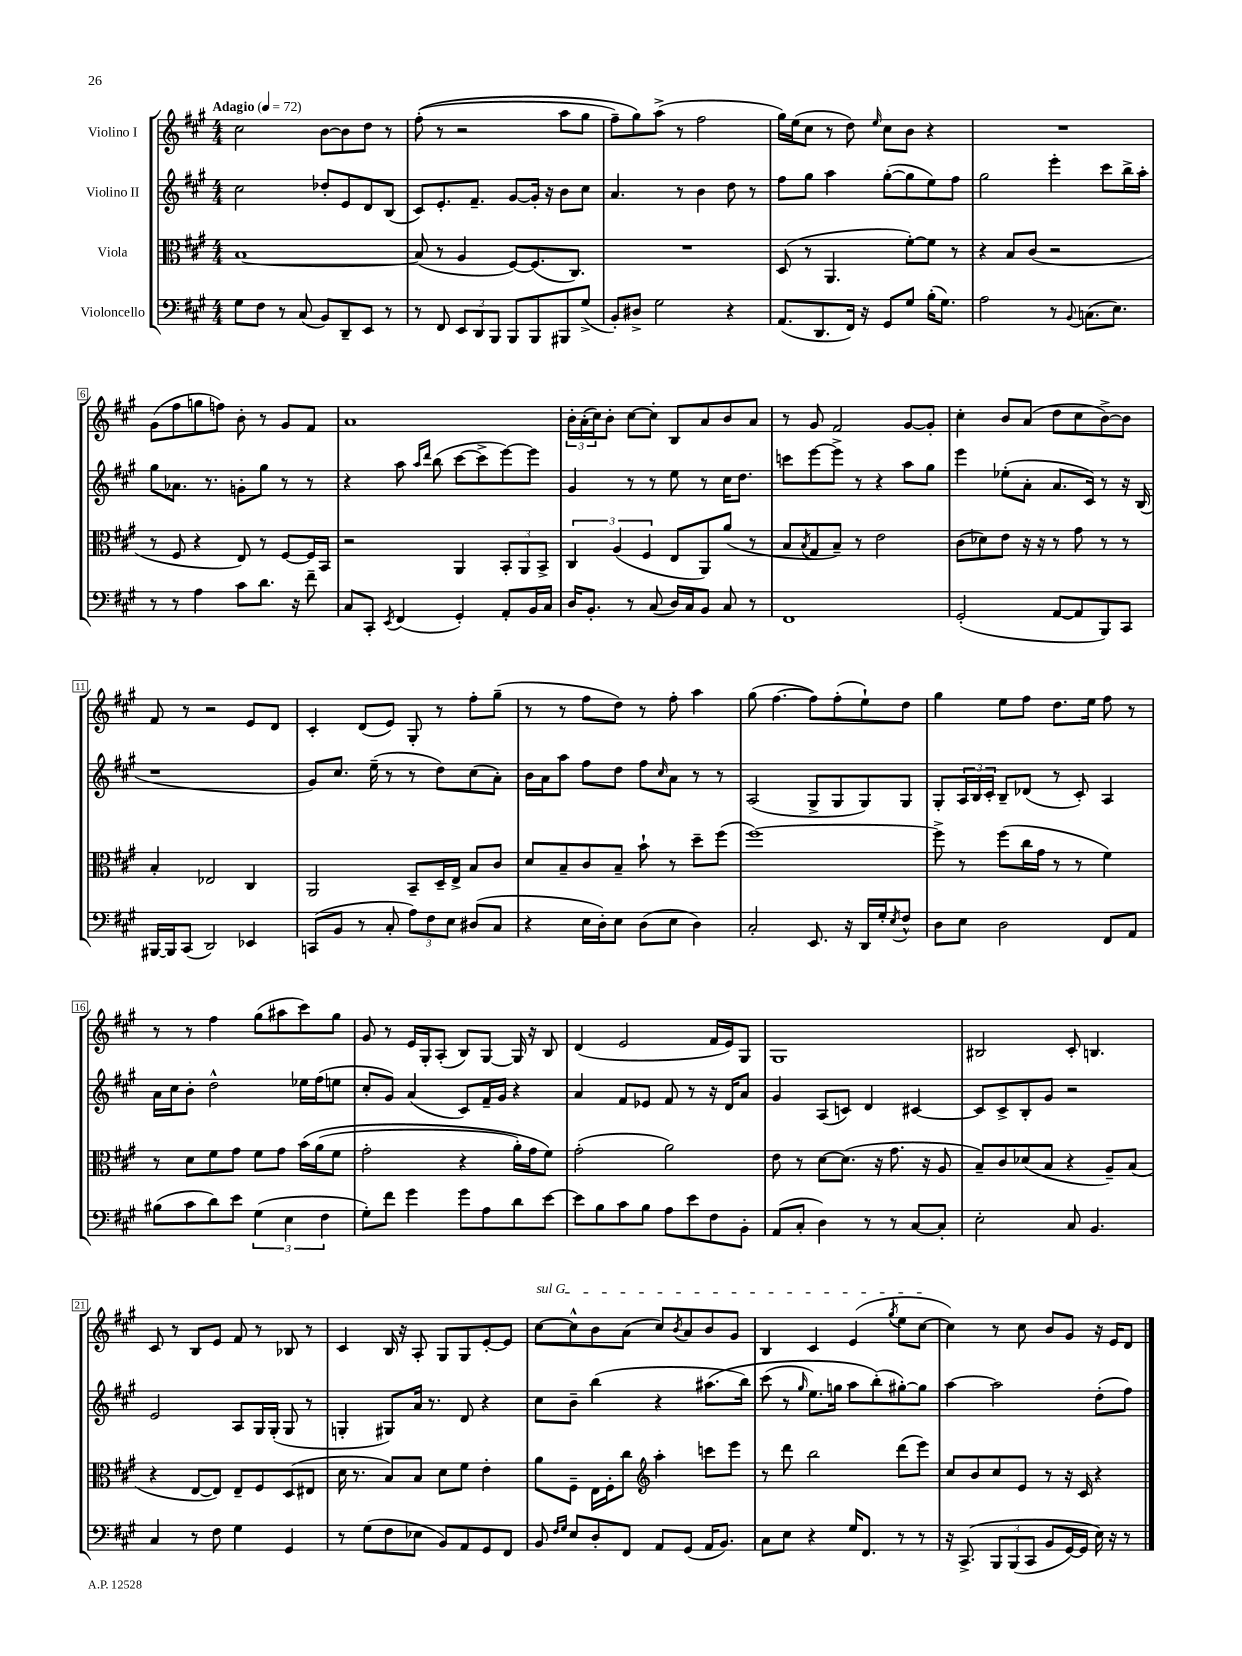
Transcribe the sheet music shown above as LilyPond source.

<<
\new StaffGroup <<
\new Staff = "s0" \with { instrumentName = "Violino I" } {
    \clef treble \key a \major \numericTimeSignature \time 4/4 \tempo "Adagio" 4 = 72
    cis''2 b'8~ b'8 d''8 r8 |
    fis''8-.(\( r8 r2 a''8 gis''8 |
    fis''8--) gis''8\) a''8->( r8 fis''2 |
    gis''16) e''16( cis''8 r8 d''8) \grace { e''16 } cis''8 b'8 r4 |
    R1 |
    gis'8( fis''8 g''8 f''8) b'8-. r8 gis'8 fis'8 |
    a'1 |
    \tuplet 3/2 { b'16-. a'16-.( cis''16) } b'8-. cis''8~ cis''8-. b8 a'8 b'8 a'8 |
    r8 gis'8 fis'2 gis'8~ gis'8-. |
    cis''4-. b'8 a'8( d''8 cis''8 b'8~->) b'8 |
    fis'8 r8 r2 e'8 d'8 |
    cis'4-. d'8( e'8) gis8-. r8 fis''8-. gis''8--( |
    r8 r8 fis''8 d''8) r8 fis''8-. a''4 |
    gis''8( fis''4.~ fis''8) fis''8-.( e''8-!) d''8 |
    gis''4 e''8 fis''8 d''8. e''16 fis''8 r8 |
    r8 r8 fis''4 gis''8( ais''8 cis'''8) gis''8 |
    gis'8 r8 e'16 gis16-. a8-.( b8) gis8~ gis16 r16 b8 |
    d'4( e'2 fis'16 e'16) gis8 |
    gis1 |
    bis2 cis'8-. b4. |
    cis'8 r8 b8 e'8 fis'8 r8 bes8 r8 |
    cis'4 b16 r16 a8-. gis8 gis8 e'8~-. e'8 |
    \once \override TextSpanner.bound-details.left.text = \markup { \italic "sul G" } cis''8~\startTextSpan cis''8-^ b'8 a'8( cis''8) \acciaccatura { b'8 } a'8 b'8 gis'8 |
    b4 cis'4 e'4( \acciaccatura { gis''8 } e''8 cis''8~\stopTextSpan |
    cis''4) r8 cis''8 b'8 gis'8 r16 e'16 d'8 \bar "|." |
}
\new Staff = "s1" \with { instrumentName = "Violino II" } {
    \clef treble \key a \major \numericTimeSignature \time 4/4
    cis''2 des''8-. e'8 d'8 b8( |
    cis'8) e'8.-. fis'8.-- gis'8~ gis'16-. r16 b'8 cis''8 |
    a'4. r8 b'4 d''8 r8 |
    fis''8 gis''8 a''4 gis''8~-.( gis''8 e''8) fis''8 |
    gis''2 e'''4-. cis'''8 b''16-> a''16-. |
    gis''8 aes'8. r8. g'8-. gis''8 r8 r8 |
    r4 a''8 \grace { a''16 d'''16 } b''8( cis'''8~ cis'''8-> e'''8~) e'''8 |
    gis'4 r8 r8 e''8 r8 cis''16 d''8. |
    c'''8 e'''8~ e'''8-> r8 r4 a''8 gis''8 |
    e'''4 ees''8-.( a'8-. a'8. cis'16) r8 r16 b16( |
    r1 |
    gis'8) cis''8. e''16--( r8 r8 d''8) cis''8( a'8-.) |
    b'16 a'16 a''8 fis''8 d''8 fis''8 \grace { cis''16 } a'8 r8 r8 |
    a2( gis8-> gis8 gis8) gis8 |
    gis8-. \tuplet 3/2 { a16 b16 cis'16-. } b8-- des'8( r8 cis'8-.) a4 |
    a'16 cis''16 b'8-. d''2-^ ees''16 fis''16( e''8 |
    cis''8-. gis'8) a'4( cis'8) fis'16-- gis'16 r4 |
    a'4 fis'8 ees'8 fis'8 r8 r16 d'16 a'8 |
    gis'4 a8( c'8) d'4 cis'4~ |
    cis'8 cis'8-> b8-. gis'8 r2 |
    e'2 a8 gis16 gis16-.( gis8 r8 |
    g4-. gis8) a'16 r8. d'8 r4 |
    cis''8 b'8-- b''4( r4 ais''8.\( b''16) |
    cis'''8( r8 \grace { gis''16 } e''8.) g''16 a''8 b''8-.(\) gis''8~-.) gis''8 |
    a''4~ a''2 d''8-.( fis''8) \bar "|." |
}
\new Staff = "s2" \with { instrumentName = "Viola" } {
    \clef alto \key a \major \numericTimeSignature \time 4/4
    b1~ |
    b8( r8 a4 fis8~) fis8.( cis8.) |
    R1 |
    d8( r8 a,4. fis'8~-.) fis'8 r8 |
    r4 b8 cis'8( r2 |
    r8 fis8 r4 e8) r8 fis8~ fis16 b,16 |
    r2 a,4 \tuplet 3/2 { b,8-. a,8 b,8-> } |
    \tuplet 3/2 { cis4 a4( fis4 } e8 a,8) a'8( r8 |
    b8 \acciaccatura { b8 } gis8 b8--) r8 e'2 |
    cis'8( des'8) e'8 r16 r16 r8 gis'8 r8 r8 |
    b4-. ees2 cis4 |
    a,2 b,8-- d16-- e16-> b8 cis'8 |
    d'8 b8-- cis'8 b8-- b'8-! r8 d''8-- fis''8( |
    fis''1~) |
    fis''8-> r8 fis''8( cis''16 gis'16 r8 r8 fis'4) |
    r8 d'8 fis'8 gis'8 fis'8 gis'8 b'16\( a'16( fis'8 |
    gis'2-. r4 a'16-.) gis'16 fis'8\) |
    gis'2-.( a'2) |
    e'8 r8 d'8~ d'8.( r16 gis'8. r16 a8 |
    b8--) cis'8 des'8( b8 r4 a8--) b8( |
    r4 e8~ e8) e8-- fis8 d8( eis8 |
    d'16 r8. b8) b8 d'8 fis'8 e'4-. |
    a'8 fis8-- e16 fis16-. cis''8 \clef treble a''4-. c'''8 e'''8 |
    r8 d'''8 b''2 d'''8( e'''8) |
    cis''8 b'8 cis''8 e'8 r8 r16 cis'16 r4 \bar "|." |
}
\new Staff = "s3" \with { instrumentName = "Violoncello" } {
    \clef bass \key a \major \numericTimeSignature \time 4/4
    gis8 fis8 r8 cis8( b,8) d,8-- e,8 r8 |
    r8 fis,8 \tuplet 3/2 { e,8 d,8 b,,8 } b,,8 b,,8 bis,,8 gis8->( |
    b,8-.) dis8-> gis2 r4 |
    a,8.( d,8. fis,16) r16 gis,8 gis8 b16-.( gis8.) |
    a2 r8 \appoggiatura { b,8 } c8.( e8.) |
    r8 r8 a4 cis'8 d'8. r16 fis'8-- |
    cis8 cis,8-. \acciaccatura { e,8 } fis,4( gis,4-.) a,8-. b,16 cis16 |
    d16 b,8.-. r8 cis8( d16) cis16 b,8 cis8 r8 |
    fis,1 |
    gis,2-.( a,8~ a,8 b,,8) cis,8 |
    bis,,16~ bis,,16 cis,8( d,2) ees,4 |
    c,8( b,8 r8 cis8-. \tuplet 3/2 { a8) fis8 e8 } dis8( cis8 |
    r4 e16 d16-.) e8 d8( e8 d4) |
    cis2-. e,8. r16 d,16 gis16-. \acciaccatura { e8 } fis8-^ |
    d8 e8 d2 fis,8 a,8 |
    bis8( cis'8 d'8) e'8 \tuplet 3/2 { gis4( e4 fis4 } |
    gis8-.) fis'8 gis'4 gis'8 a8 d'8 e'8~ |
    e'8 b8 cis'8 b8 a8 e'8 fis8 b,8-. |
    a,8( cis8-. d4) r8 r8 cis8~ cis8-. |
    e2-. cis8 b,4. |
    cis4 r8 fis8 gis4 gis,4 |
    r8 gis8( fis8 ees8 b,8) a,8 gis,8 fis,8 |
    b,8 \grace { fis16 gis16 } e8 d8-. fis,8 a,8 gis,8( a,16 b,8.) |
    cis8 e8 r4 gis16 fis,8. r8 r8 |
    r16 cis,8.->\( \tuplet 3/2 { b,,8 b,,8( cis,8 } b,8 gis,16~) gis,16 e16\) r16 r8 \bar "|." |
}
>>
>>
\layout { \context { \Score \override BarNumber.stencil = #(make-stencil-boxer 0.1 0.3 ly:text-interface::print) } }
